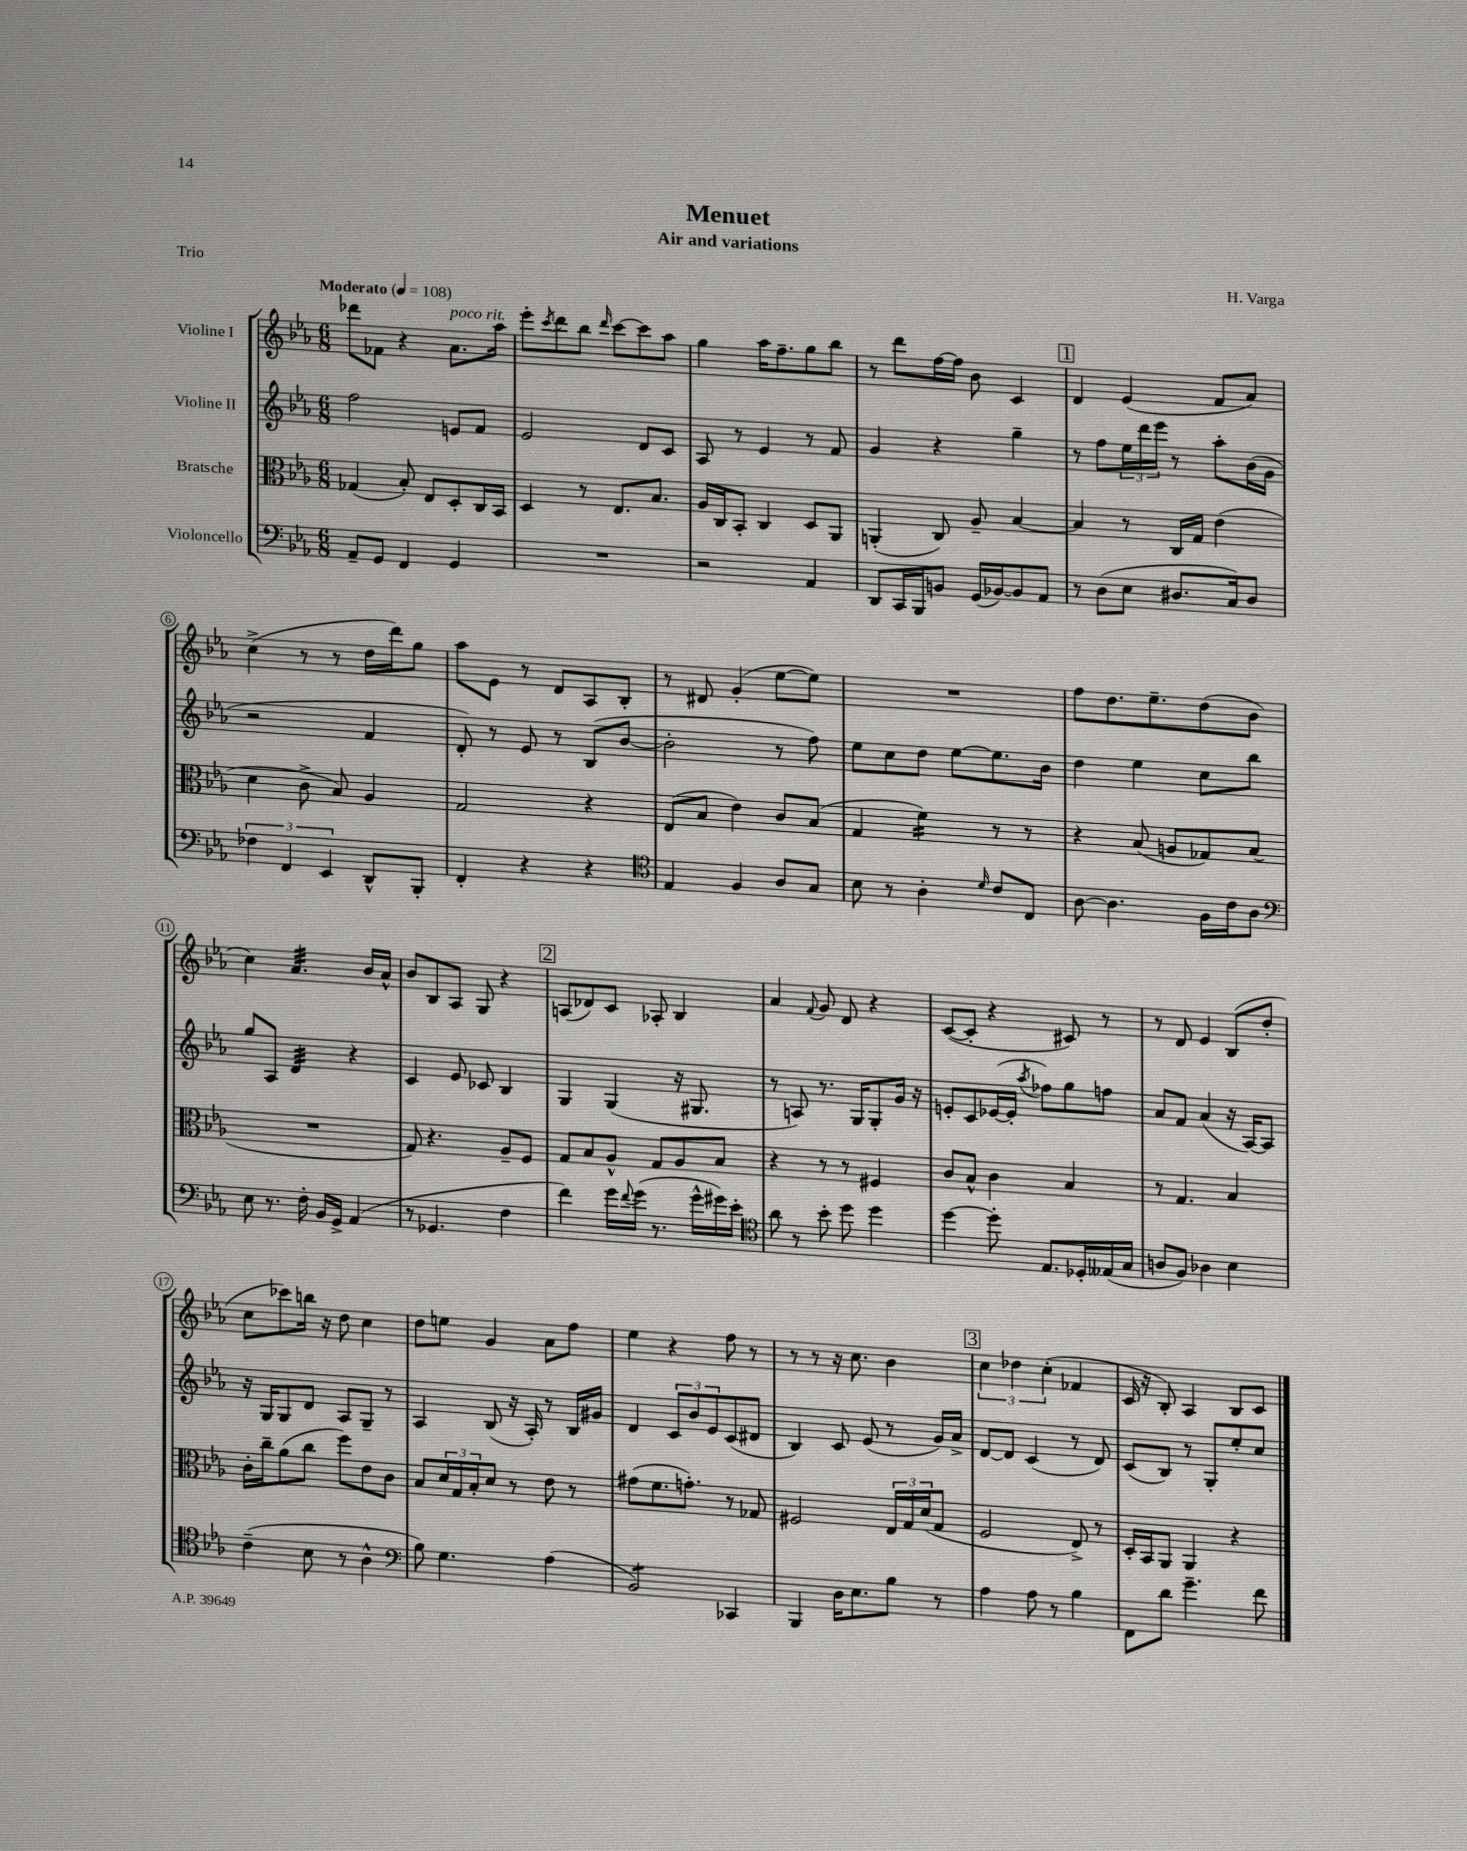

**kern	**kern	**kern	**kern
*staff4	*staff3	*staff2	*staff1
*clefF4	*clefC3	*clefG2	*clefG2
*k[b-e-a-]	*k[b-e-a-]	*k[b-e-a-]	*k[b-e-a-]
*M6/8	*M6/8	*M6/8	*M6/8
*MM108	*MM108	*MM108	*MM108
8AA-~	(4G-	2ff	8ddd-
8GG	.	.	8f-
4FF	8B-')	.	4r
.	8E-	.	.
4GG	8D'	8e	8.a-
.	16C	8f	.
.	16BB-	.	16aa-
=	=	=	=
2.r	4D	2e-	8eee-'
.	.	.	8qccc
.	.	.	8ddd
.	8r	.	8bb-
.	.	.	16qqddd
.	8.E-	.	[8ccc
.	.	8d	8ccc]
.	8.B-	.	.
.	.	8c	8aa-
=	=	=	=
2r	16A-	8A-	4gg
.	16C	.	.
.	8BB-'	8r	.
.	4C	4e-	16aa-
.	.	.	8.ff~
4AA-	8D	8r	8gg
.	8AA-	8f	8bb-
=	=	=	=
8DD	(4AA'	4g	8r
16CC	.	.	8ddd
16BBB-	.	.	.
8BB	8C)	4r	[16ff
.	.	.	16ff]
(16GG	8A-~	.	8b-
[16BB-)	.	.	.
8BB-]	[4B-	4gg~	4c
8AA-	.	.	.
=	=	=	=
8r	4B-]	8r	4d
(8D	.	8ff	.
8E-	8r	24ee-	(4e-
.	.	24ddd	.
.	.	24eee-	.
8.D#	16C	8r	.
.	16G	.	.
.	(4e-	8aa-'	8f
16C)	.	.	.
8D#	.	(16b-	8a-)
.	.	16g	.
=	=	=	=
6F-	4d	2r	(4cc^
6FF	.	.	.
.	8c^	.	8r
6EE-	.	.	.
.	8B-)	.	8r
8DD^^	4A-	4f	16dd
.	.	.	16ddd)
8BBB-'	.	.	8gg
=	=	=	=
4FF'	2G	8d')	8aa-
.	.	8r	8e-
4r	.	8e-	8r
.	.	8r	8d
4r	4r	(8B-	8A-
.	.	[8b-	8B-'
=	=	=	=
*clefC4	*	*	*
4E-	(8E-	2b-']	8r
.	8B-	.	8d#
4F	4e-)	.	(4g'
8A-	8c	8r	[8ee-
8G	(8B-	8ff)	8ee-])
=	=	=	=
8B-	4G	8ee-	2.r
8r	.	8cc	.
4A-'	4f)	8dd	.
.	.	[8ee-	.
16qqd	.	.	.
8c	8r	8.ee-]	.
8C	8r	.	.
.	.	16b-	.
=	=	=	=
[8A-	4r	4dd	8ff
4.A-]	.	.	8.dd
.	(8B-	4ee-	.
.	.	.	8.ee-~
.	8A	.	.
16F	8G-)	8cc	(8dd
16c	.	.	.
8A-	(8B-	8bb-	8b-
=	=	=	=
*clefF4	*	*	*
8E-	2.r	8gg	4cc)
8.r	.	8A-	.
.	.	4d	4.a-
16F'	.	.	.
16BB-	.	.	.
16GG^	.	.	.
(4AA-	.	4r	.
.	.	.	16b-
.	.	.	16a-^^
=	=	=	=
8r	8G)	4c	8b-
4.GG-	4.r	.	8B-
.	.	8e-	8A-
.	.	8c-	8G
4F	8A-~	4B-	4r
.	8F	.	.
=	=	=	=
4f)	8G	4G	(8A
.	8B-	.	8d-)
16g	8A-^^	(4G	8c
8qqf	.	.	.
(16g	.	.	.
8.r	8G	.	8A-'
.	8A-	16r	4B-
16g^^	.	8.G#	.
16g#)	8B-	.	.
16e-'	.	.	.
=	=	=	=
*clefC4	*	*	*
8a-	4r	8r	4a-
8r	.	8A)	.
.	.	.	8qqf
8b-'	8r	8.r	8g
8dd	8r	.	8d
.	.	16G	.
4dd	4F#	8G'	4r
.	.	16g	.
.	.	16r	.
=	=	=	=
[4dd	8c	8e'	([8c
.	8B-^^	8c	8c']
8dd']	4c	([16e-	4r
.	.	16e-']	.
.	.	8qaa-	.
8.E-	.	8ff-)	.
.	4B-	8gg	8c#)
16D-'	.	.	.
(16E--	.	8ff	8r
16G	.	.	.
=	=	=	=
8A	8r	8a-	8r
8F)	4.G	8f	8d
4A-	.	(4a-	4e-
4B-	4B-	16r	(8B-
.	.	[16A-)	.
.	.	8A-]	8dd'
=	=	=	=
(4c~	16c'	16r	8cc
.	16cc~	16G	.
.	(8a-	8G	8ccc-)
8B-	8cc	8d	16bb
.	.	.	16r
8r	8ff)	8A-	8dd
4A-^^	8e-	8G~	4cc
.	8c	8r	.
=	=	=	=
*clefF4	*	*	*
8B-)	8B-	4A-	8dd
4.G	24d	.	8ee
.	24G	.	.
.	24B-'	.	.
.	8d	(8B-	4g
.	8r	16r	.
.	.	16A-')	.
(4A-	8e-	8r	8a-
.	8r	16B-	8ff
.	.	16g#	.
=	=	=	=
2BB-)	(8g#	4d	4ee-
.	8.f	.	.
.	.	12c	4r
.	8.g')	.	.
.	.	12b-	.
.	.	12e-	.
4CC-	8r	(8c	8ff
.	8G-	8d#	8r
=	=	=	=
4BBB-	2F#	4B-)	8r
.	.	.	8r
16D	.	8c	16r
8.E-	.	.	8.cc
.	.	(8e-	.
8B-	24E-	8r	4b-
.	24G	.	.
.	(24d	.	.
8r	8G	16g)	.
.	.	16a-^	.
=	=	=	=
4A-	2F	[8d	6cc
.	.	8d]	.
.	.	.	6dd-
8A-	.	(4c	.
.	.	.	(6cc'
8r	.	.	.
4B-	8E-^)	8r	4f-
.	8r	8d)	.
=	=	=	=
8FF	16D'	(8c	16c
.	16BB-	.	16r
8d	8AA-	8B-)	8B-')
4.g~	4AA-	8r	4A-
.	.	8G'	.
.	4r	8ee-'	8B-
8f	.	8cc	8c
==	==	==	==
*-	*-	*-	*-
